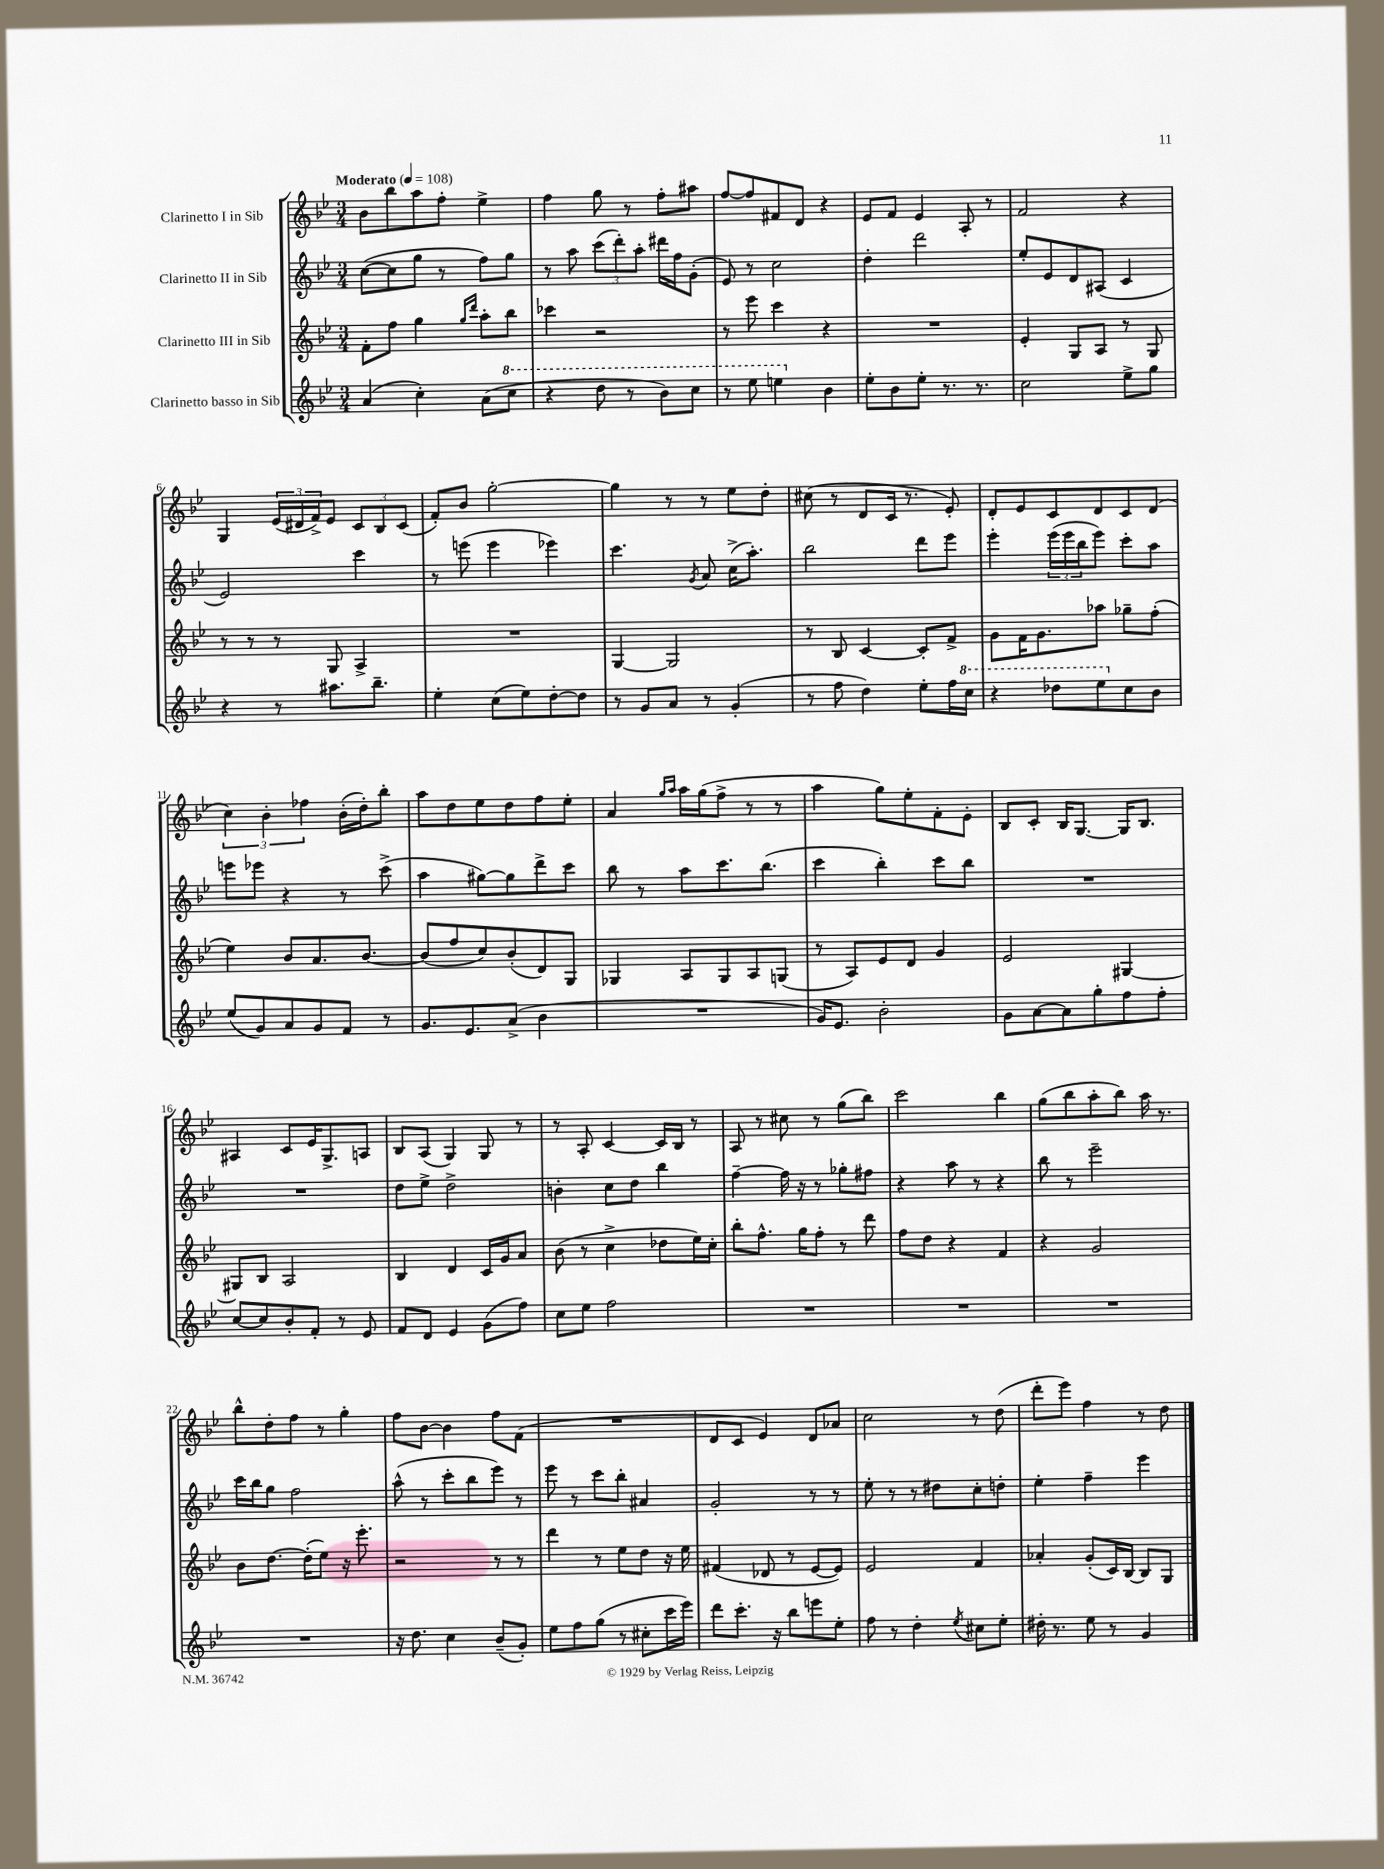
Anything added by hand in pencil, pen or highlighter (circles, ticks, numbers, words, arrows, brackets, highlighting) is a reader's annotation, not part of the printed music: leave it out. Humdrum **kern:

**kern	**kern	**kern	**kern
*part4	*part3	*part2	*part1
*staff4	*staff3	*staff2	*staff1
*I"Clarinetto basso in Sib	*I"Clarinetto III in Sib	*I"Clarinetto II in Sib	*I"Clarinetto I in Sib
*clefG2	*clefG2	*clefG2	*clefG2
*k[b-e-]	*k[b-e-]	*k[b-e-]	*k[b-e-]
*M3/4	*M3/4	*M3/4	*M3/4
*MM108	*MM108	*MM108	*MM108
=1	=1	=1	=1
!	!	!	!LO:TX:a:B:t=Moderato
(4a/	8f'\L	([8cc\L	8b-\L
.	8ff\J	8cc\]	8bb-\
4cc'\)	4gg\	8gg\J	8aa\
.	.	8r	8ff'\J
.	16qqgg/LL	.	.
.	16qqddd/JJ	.	.
(8a\L	8aa'\L	8ff\L)	4ee-^\
*8va	*	*	*
8ccc\J	8bb-\J	8gg\J	.
=2	=2	=2	=2
4r	4ccc-X\	8r	4ff\
.	.	8aa\	.
8ddd\	2r	(12ccc\L	8gg\
.	.	12ddd'\)	.
8r	.	.	8r
.	.	12aa'\J	.
8bb-\L)	.	16ddd#X\LL	8ff'\L
.	.	16ff\J	.
8ccc\J	.	(8g'\J	8aa#X\J
=3	=3	=3	=3
8r	8r	8e-/)	[8ff/L
8eee-\	8eee-\	8r	8ff/]
4eeen\	4ccc\	2cc\	8f#X/
.	.	.	8d/J
*X8va	*	*	*
4b-\	4r	.	4r
=4	=4	=4	=4
8ee-'\L	2.r	4dd'\	8e-/L
8b-\	.	.	8f/J
8ee-'\J	.	2ddd\	4e-/
8.r	.	.	.
.	.	.	8A'/
8.r	.	.	.
.	.	.	8r
=5	=5	=5	=5
2cc\	4e-'/	8ee-'/L	2f/
.	.	8e-/	.
.	8G/L	8d/	.
.	8A/J	(8A#X/J	.
8ee-^\L	8r	4c/	4r
8gg\J	8G/	.	.
!!LO:LB:g=z
=6	=6	=6	=6
4r	8r	2e-/)	4G/
.	8r	.	.
8r	8r	.	(24e-/LL
.	.	.	24d#X/
.	.	.	24f^/J)
8.aa#X\L	8G/	.	8e-/J
.	4A^/	4ccc\	12c/L
8.bb-~\J	.	.	.
.	.	.	12B-/
.	.	.	(12c/J
=7	=7	=7	=7
4ee-'\	2.r	8r	8f'/L)
.	.	(8eeen\	8b-/J
(8cc\L	.	4eee\	[2gg'\
8ee-\)	.	.	.
[8dd'\	.	4eee-X\)	.
8dd\J]	.	.	.
=8	=8	=8	=8
8r	[4G/	4.ccc\	4gg\]
8g/L	.	.	.
8a/J	2G/]	.	8r
.	.	8qg/	.
8r	.	8a/	8r
(4g'/	.	(16cc^\KL	8ee-\L
.	.	8.aa'\J)	.
.	.	.	8dd'\J
=9	=9	=9	=9
8r	8r	2bb-\	(8cc#X\
8ff\	8B-/	.	8r
4dd\)	[4c/	.	8d/L
.	.	.	16c/Jk
.	.	.	8.r
8ee-'\L	8c'/L]	8ddd\L	.
16ff\L	8f^/J	8eee-\J	8e-'/)
*8va	*	*	*
16ccc\JJ	.	.	.
=10	=10	=10	=10
4r	8g\L	4eee-'\	8d'/L
.	16f\K	.	8e-/
.	8.g\	.	.
8ddd-X\L	.	(24eee-\LL	8c/
.	.	24eee-\	.
.	.	24bb-\J	.
8eee-\	8aa-X\J	8eee-\J)	8d/
*X8va	*	*	*
8cc\	8gg-X~\L	8ccc'\L	8c/
8b-\J	(8ff'\J	8aa\J	(8d/J
!!LO:LB:g=z
=11	=11	=11	=11
(8ee-/L	4ee-\)	8eeen\L	6cc\)
8g/)	.	8eee-X\J	.
.	.	.	6b-'\
8a/	8b-/L	4r	.
.	.	.	6ff-X\
8g/	8.a/	.	.
8f/J	.	8r	(16b-'\LL
.	[8.b-/J	.	16dd'\J)
8r	.	(8ccc^\	8bb-'\J
=12	=12	=12	=12
8.g/L	(8b-/L]	4aa\	8aa\L
.	8ff/	.	8dd\
8.e-/	.	.	.
.	8cc/)	[8gg#X\L)	8ee-\
(8a^/J	(8b-'/	8gg#\]	8dd\
4b-\	8d/)	8ddd^\	8ff\
.	8G/J	8ccc\J	8ee-'\J
=13	=13	=13	=13
2.r	4G-X/	8bb-\	4a/
.	.	8r	.
.	.	.	16qqgg/LL
.	.	.	16qqaa/JJ
.	8A/L	8aa\L	16aa\LL
.	.	.	(16gg\J
.	8G-/	8.ccc\	8ff^\J
.	8A/	.	8r
.	.	(8.bb-\J	.
.	(8Gn/J	.	8r
=14	=14	=14	=14
16g/KL)	8r	4ccc\	4aa\
8.e-/J	.	.	.
.	8A/L)	.	.
2b-'\	8e-/	4bb-'\)	8gg\L)
.	8d/J	.	8ee-'\
.	4g/	8ccc\L	8f'\
.	.	8bb-\J	8e-'\J
=15	=15	=15	=15
8g\L	2e-/	2.r	8B-/L
[8a\	.	.	8c'/J
8a\]	.	.	16B-/KL
.	.	.	[8.G/J
8gg'\	.	.	.
8ff\	[4G#X/	.	16G/KL]
.	.	.	8.B-/J
8ff'\J	.	.	.
!!LO:LB:g=z
=16	=16	=16	=16
[8cc/L	8G#X/L]	2.r	4A#X/
8cc/]	8B-/J	.	.
8b-'/	2A/	.	8c/L
8f'/J	.	.	16e-/K
.	.	.	8.G^/
8r	.	.	.
8e-/	.	.	8An/J
=17	=17	=17	=17
8f/L	4B-/	8dd\L	8B-/L
8d/J	.	8ee-^\J	(8A/J
4e-/	4d/	2dd^\	4G/)
(8g\L	16c/LL	.	8G/
.	16g/J	.	.
8ff\J)	8a/J	.	8r
=18	=18	=18	=18
8cc\L	(8b-\	4bn'\	8r
8ee-\J	8r	.	8A'/
2ff\	4cc^\	8cc\L	[4c/
.	.	8dd\J	.
.	8dd-X\L	4bb-\	16c/LL]
.	.	.	16B-/JJ
.	16ee-\L)	.	8r
.	16cc'\JJ	.	.
=19	=19	=19	=19
2.r	8bb-'\L	[4ff~\	8A/
.	8.ff^^\J	.	8r
.	.	16ff\]	8cc#X\
.	16gg\KL	16r	.
.	8ff'\J	8r	8r
.	8r	8gg-X'\L	(8gg\L
.	8ddd\	8ff#X\J	8bb-\J)
=20	=20	=20	=20
2.r	8ff\L	4r	2ccc\
.	8dd\J	.	.
.	4r	8aa\	.
.	.	8r	.
.	4f/	4r	4bb-\
=21	=21	=21	=21
2.r	4r	8bb-\	(8gg\L
.	.	8r	8bb-\
.	2g/	2eee-~\	8aa'\
.	.	.	8bb-\J)
.	.	.	16aa\
.	.	.	8.r
!!LO:LB:g=z
=22	=22	=22	=22
2.r	8b-\L	16ccc\LL	8bb-^^\L
.	.	16bb-\J	.
.	[8.dd\J	8gg\J	8dd'\
.	.	2ff\	8ff\J
.	(16dd'\KL]	.	.
.	8ee-\J)	.	8r
.	16r	.	4gg'\
.	8.eee-'\	.	.
=23	=23	=23	=23
16r	2r	(8aa^^\	8ff\L
8.dd\	.	.	.
.	.	8r	[8b-\J
4cc\	.	8ccc'\L	4b-\]
.	.	8bb-\	.
(8b-~/L	8r	8eee-\J)	8ff\L
8g'/J)	8r	8r	(8f\J
=24	=24	=24	=24
8ee-\L	4ddd\	8eee-\	2.r
8ff\	.	8r	.
(8gg\J	8r	8ccc\L	.
8r	8ee-\L	8bb-'\J	.
8cc#X'\L	8dd\J	4a#X/	.
16ccc\L	16r	.	.
16eee-\JJ)	16ee-\	.	.
=25	=25	=25	=25
8ddd\L	(4f#X/	2g'/	8d/L
8.ccc'\J	.	.	8c/J
.	8d-X/	.	4e-/)
16r	.	.	.
8bb-\L	8r	.	.
8eeen\	[8e-/L	8r	8d/L
8ee-'\J	8e-/J])	8r	8a-X/J
=26	=26	=26	=26
8ff\	2e-/	8ee-'\	2cc\
8r	.	8r	.
4dd'\	.	8r	.
.	.	8dd#X\L	.
8qee-/	.	.	.
8cc#X\L	4f/	8cc'\	8r
8ee-'\J	.	8ddn'\J	(8dd\
=27	=27	=27	=27
16dd#X'\	4a-X'/	4ee-'\	8ddd'\L
8.r	.	.	.
.	.	.	8eee-\J)
8ee-\	(8g'/L	4ff~\	4ff\
8r	16c/L)	.	.
.	[16B-/JJ	.	.
4g/	8B-/L]	4eee-\	8r
.	8G/J	.	8dd\
==	==	==	==
*-	*-	*-	*-
